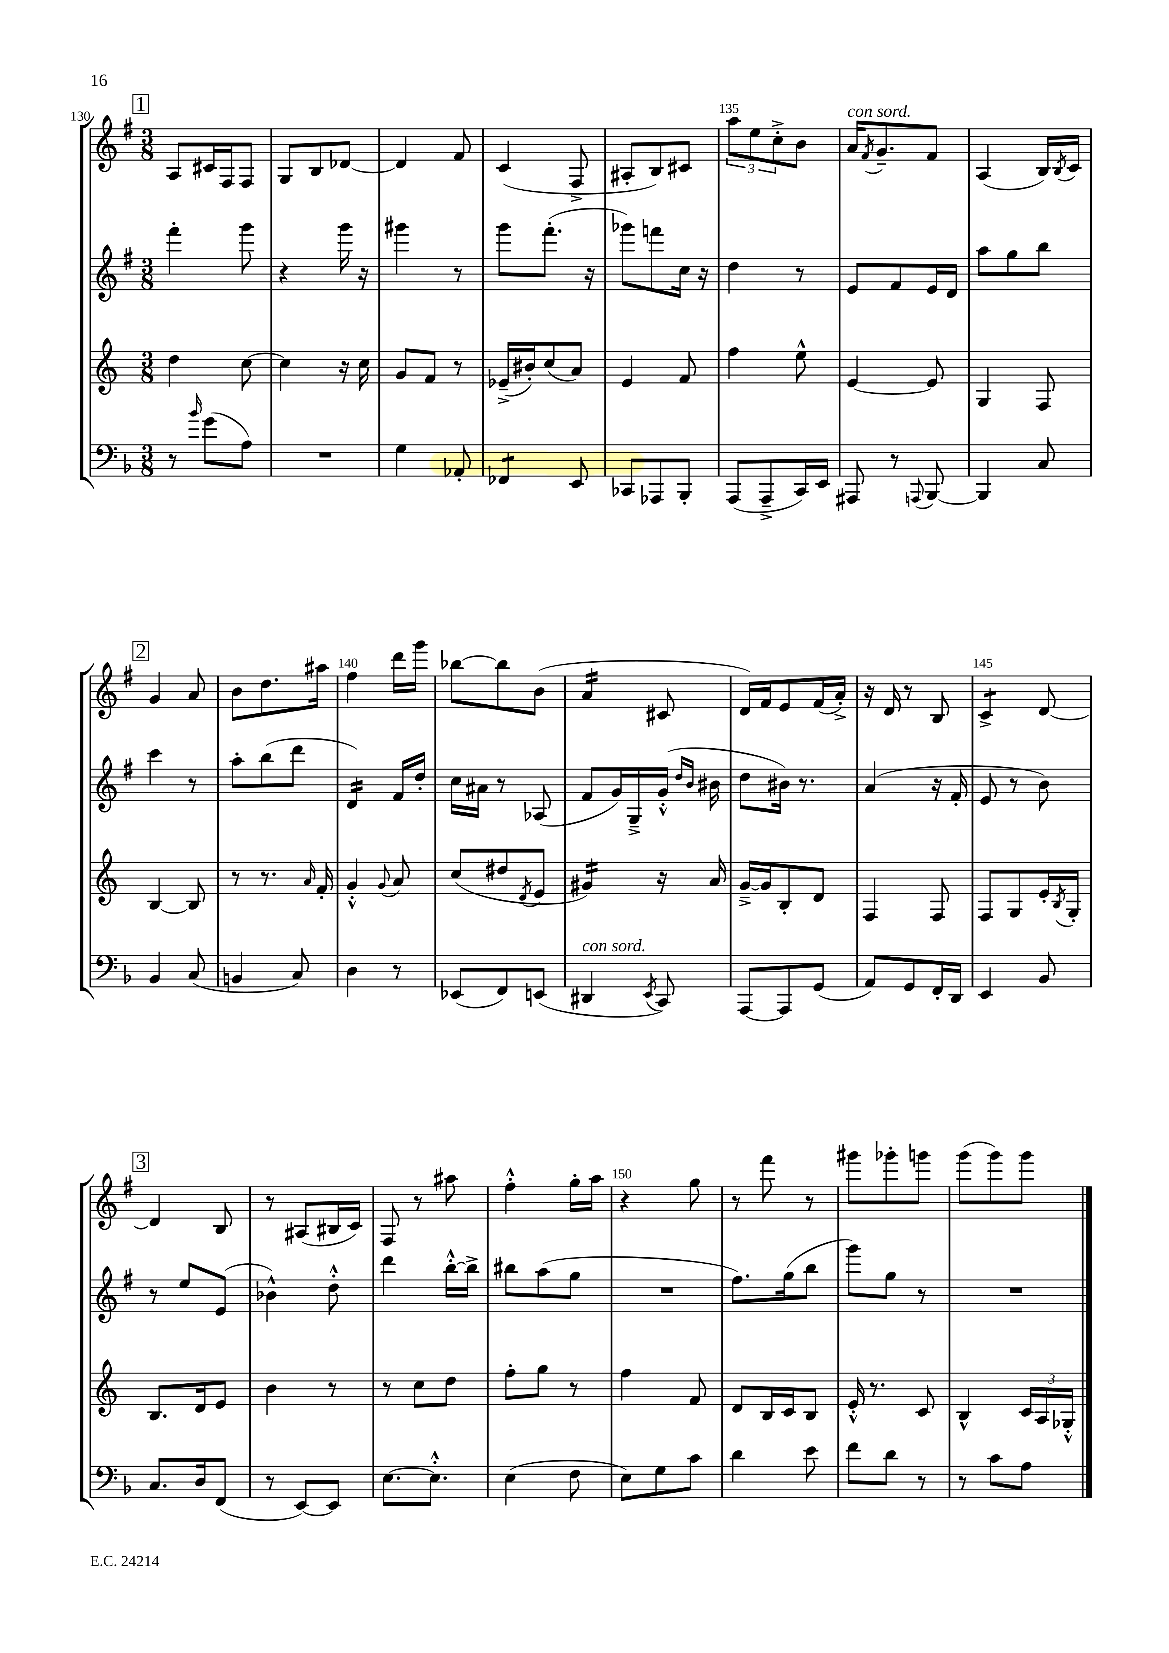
<<
\new StaffGroup <<
\new Staff = "s0" {
    \clef treble \key g \major \numericTimeSignature \time 3/8
    \mark \markup { \box "1" } a8 cis'16 fis16 fis8 |
    g8 b8 des'8~ |
    des'4 fis'8 |
    c'4( fis8-> |
    ais8-. b8) cis'8 |
    \tuplet 3/2 { a''8 e''8 c''8-.-> } b'8 |
    a'16^\markup { \italic "con sord." } \acciaccatura { fis'8 } g'8.-- fis'8 |
    a4( b16) \acciaccatura { b8 } c'16 |
    \mark \markup { \box "2" } g'4 a'8 |
    b'8 d''8. ais''16 |
    fis''4 d'''16 g'''16 |
    bes''8~ bes''8 b'8( |
    a'4:16 cis'8 |
    d'16) fis'16 e'8 fis'16( a'16-.->) |
    r16 d'16 r8 b8 |
    c'4:8-> d'8~ |
    \mark \markup { \box "3" } d'4 b8 |
    r8 ais8( bis16 c'16) |
    fis8 r8 ais''8 |
    fis''4-.-^ g''16-. a''16 |
    r4 g''8 |
    r8 fis'''8 r8 |
    gis'''8 ges'''8-. g'''8 |
    g'''8( g'''8) g'''8 \bar "|." |
}
\new Staff = "s1" {
    \clef treble \key g \major \numericTimeSignature \time 3/8
    \mark \markup { \box "1" } fis'''4-. g'''8 |
    r4 g'''16 r16 |
    gis'''4 r8 |
    g'''8 fis'''8.-.( r16 |
    ges'''8) f'''8 c''16 r16 |
    d''4 r8 |
    e'8 fis'8 e'16 d'16 |
    a''8 g''8 b''8 |
    \mark \markup { \box "2" } c'''4 r8 |
    a''8-. b''8( d'''8 |
    d'4:16) fis'16 d''16-. |
    c''16 ais'16 r8 aes8( |
    fis'8 g'16) g16---> g'16-.-^( \grace { d''16 b'16 } bis'16 |
    d''8 bis'16) r8. |
    a'4( r16 fis'16-. |
    e'8 r8 b'8) |
    \mark \markup { \box "3" } r8 e''8 e'8( |
    bes'4-^) d''8-.-^ |
    d'''4 b''16~-.-^ b''16-> |
    bis''8 a''8( g''8 |
    R4. |
    fis''8.) g''16( b''8 |
    g'''8) g''8 r8 |
    R4. \bar "|." |
}
\new Staff = "s2" {
    \clef treble \key c \major \numericTimeSignature \time 3/8
    \mark \markup { \box "1" } d''4 c''8~ |
    c''4 r16 c''16 |
    g'8 f'8 r8 |
    ees'16--->( bis'16-.) c''8( a'8) |
    e'4 f'8 |
    f''4 e''8-^ |
    e'4~ e'8 |
    g4 f8 |
    \mark \markup { \box "2" } b4~ b8 |
    r8 r8. \grace { a'16 } f'16-. |
    g'4-.-^ \appoggiatura { g'8 } a'8 |
    c''8( dis''8 \acciaccatura { d'8 } e'8 |
    gis'4:16) r16 a'16 |
    g'16~---> g'16 b8-. d'8 |
    f4 f8 |
    f8 g8 e'16-. \acciaccatura { b8 } g16-. |
    \mark \markup { \box "3" } b8. d'16 e'8 |
    b'4 r8 |
    r8 c''8 d''8 |
    f''8-. g''8 r8 |
    f''4 f'8 |
    d'8 b16 c'16 b8 |
    e'16-.-^ r8. c'8 |
    b4-^ \tuplet 3/2 { c'16 a16 ges16-.-^ } \bar "|." |
}
\new Staff = "s3" {
    \clef bass \key f \major \numericTimeSignature \time 3/8
    \mark \markup { \box "1" } r8 \grace { bes'16 } g'8( a8) |
    R4. |
    g4 aes,8-. |
    fes,4:8 e,8 |
    ces,8 aes,,8 bes,,8-. |
    a,,8( a,,8---> c,16) e,16 |
    ais,,8 r8 \appoggiatura { a,,8 } bes,,8~ |
    bes,,4 c8 |
    \mark \markup { \box "2" } bes,4 c8( |
    b,4 c8) |
    d4 r8 |
    ees,8( f,8) e,8( |
    dis,4^\markup { \italic "con sord." } \acciaccatura { e,8 } c,8) |
    a,,8~ a,,8 g,8( |
    a,8) g,8 f,16-. d,16 |
    e,4 bes,8 |
    \mark \markup { \box "3" } c8. d16 f,8( |
    r8 e,8~) e,8 |
    e8.~ e8.-.-^ |
    e4( f8 |
    e8) g8 c'8 |
    d'4 e'8 |
    f'8 d'8 r8 |
    r8 c'8 a8 \bar "|." |
}
>>
>>
\layout { \context { \Score currentBarNumber = #130 \override BarNumber.break-visibility = ##(#f #t #t) barNumberVisibility = #(every-nth-bar-number-visible 5) } }
